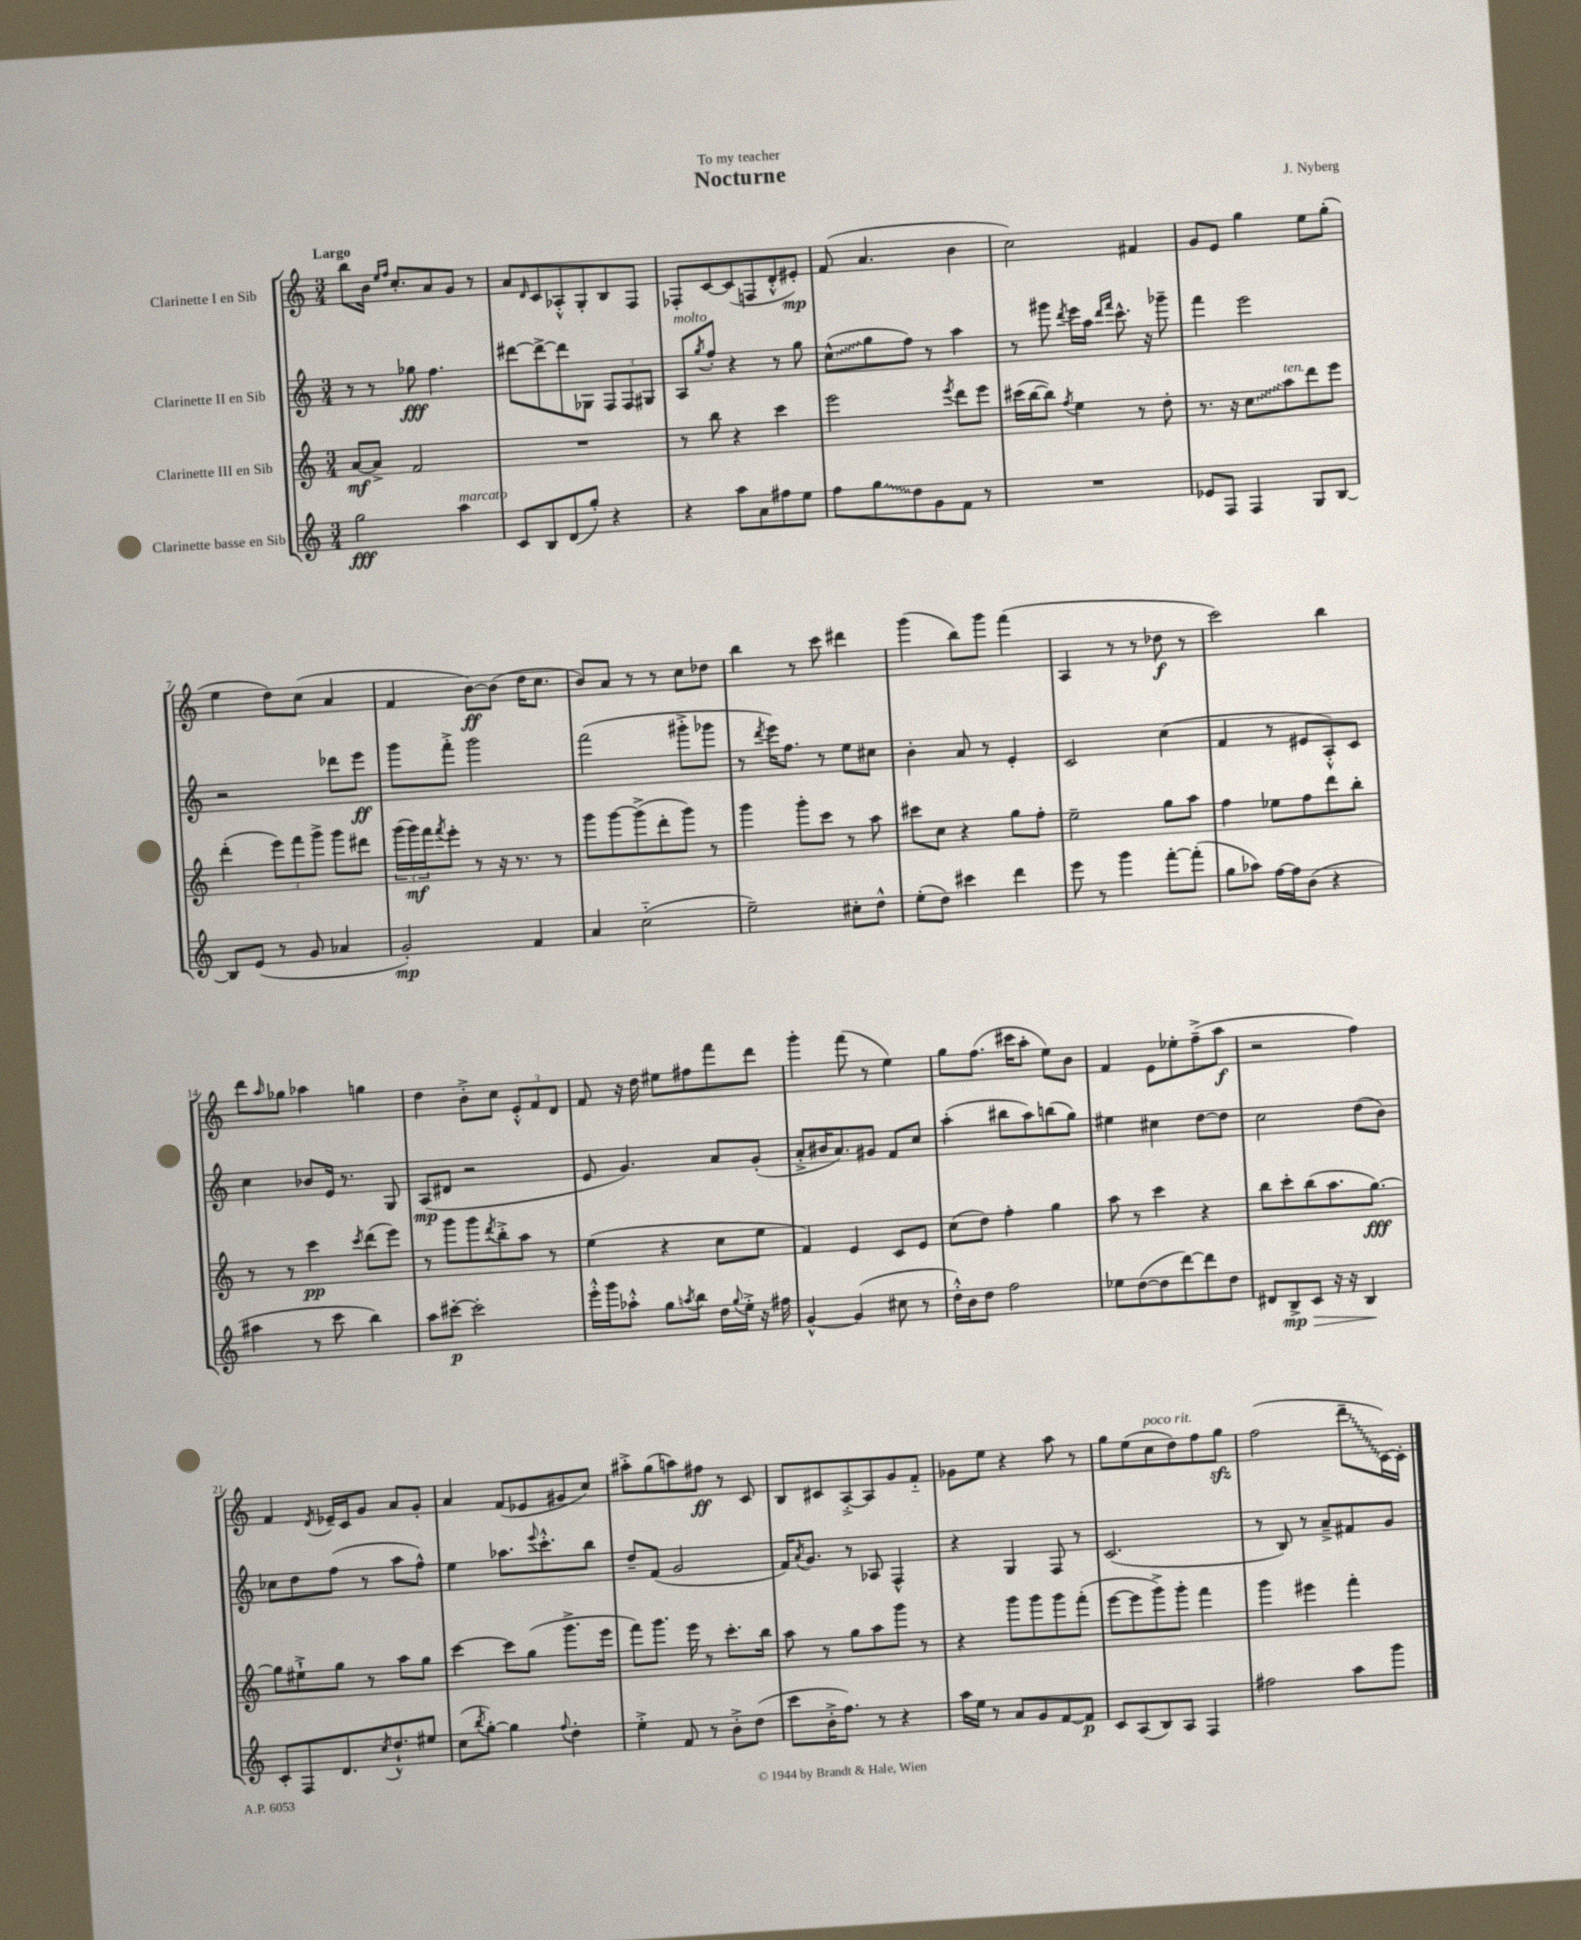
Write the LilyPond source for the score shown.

\header { title = "Nocturne" composer = "J. Nyberg" dedication = "To my teacher" }
<<
\new StaffGroup <<
\new Staff = "s0" \with { instrumentName = "Clarinette I en Sib" } {
    \clef treble \key c \major \numericTimeSignature \time 3/4 \tempo "Largo"
    b''8 b'16 \grace { e''16 f''16 } c''8.-. a'8 g'8 r8 |
    a'8 \grace { d'16 } c'8 aes8-.-^ g8-. b8 f8 |
    fes8-. c'8~ c'8( f8 d'8-.-^ eis'8-.\mp) |
    f'8( a'4. b'4 |
    c''2) fis'4 |
    g'8 e'8 g''4 e''8 g''8-.( |
    e''4 d''8) c''8( a'4 |
    f'4 b'8~\ff) b'8( d''16 c''8. |
    b'8) a'8 r8 r8 c''8 des''8 |
    b''4 r8 c'''8 dis'''4 |
    g'''4( b''8) g'''8 f'''4( |
    a4 r8 r8 des''8\f r8 |
    c'''2) b''4 |
    d'''8 \grace { a''16 } ges''8 aes''4 g''4 |
    d''4 b'8-.-> c''8 \tuplet 3/2 { e'8-.-^ f'8 d'8 } |
    f'8 r16 d''16 eis''8 fis''8 f'''8 d'''8 |
    g'''4-. f'''8( r8 e''4) |
    g''8 f''8.( cis'''16 a''8-. e''8) b'8 |
    f'4 e'8 ees''8-. f''8--->( a''8\f |
    r2 f''4) |
    f'4 \acciaccatura { d'8 } ees'16-- c'16 g'8 a'8 g'8-. |
    a'4 f'8( ees'8 gis'8 c''8) |
    ais''8-.-> g''8( a''8) fis''8\ff r8 c'8 |
    b8 cis'8 a8~-.-> a8 g'8 f'8-_ |
    ges'8 e''8 r4 a''8 r8 |
    g''8 e''8( c''8^\markup { \italic "poco rit." } d''8) f''8 g''8\sfz |
    f''2( \once \override Glissando.style = #'zigzag d'''8--\glissando c'16~) c'16-. \bar "|." |
}
\new Staff = "s1" \with { instrumentName = "Clarinette II en Sib" } {
    \clef treble \key c \major \numericTimeSignature \time 3/4
    r8 r8 ges''8\fff f''4. |
    dis'''8~ dis'''8~-> dis'''8 ges8 \tuplet 3/2 { f8 f8 gis8 } |
    a8^\markup { \italic "molto" } \acciaccatura { g''8 } f''8-. r4 r8 g''8 |
    \once \override Glissando.style = #'zigzag c''8-^\glissando( g''8 f''8) r8 a''4 |
    r8 gis'''8 \acciaccatura { d'''8 } e'''16 a''16 \grace { d'''16 f'''16 } c'''8.-^ r16 ges'''8-- |
    f'''4 e'''2 |
    r2 des'''8 e'''8\ff |
    g'''8 f'''8-.-> g'''2 |
    f'''2( gis'''8-.-> ges'''8 |
    r8 \acciaccatura { d'''8 } e'''16) f''8. r8 e''8 cis''8 |
    b'4-. a'8 r8 e'4-. |
    c'2 c''4( |
    f'4 r8 eis'8 a8-.-^) c'8 |
    c''4 bes'8 e'16 r8. g8 |
    a8\mp( dis'8 r2 |
    e'8 g'4.) a'8 g'8-.( |
    a'8-.-> bis'16 a'8.) gis'8 f'8 c''8 |
    a''4-.( bis''8 a''8) b''8( g''8) |
    eis''4 cis''4 d''8~ d''8 |
    c''2 d''8( b'8) |
    ces''8 d''8 f''8( r8 a''8 f''8-^) |
    e''4 aes''8. \appoggiatura { e'''8 } c'''8.-.-^ b''8 |
    d''8-- f'8( g'2 |
    f'16) \acciaccatura { a'8 } g'8. r8 aes8 f4-^ |
    r4 g4 f8 r8 |
    c'2.( |
    r8 b8) r8 a'8---> fis'8 g'8 \bar "|." |
}
\new Staff = "s2" \with { instrumentName = "Clarinette III en Sib" } {
    \clef treble \key c \major \numericTimeSignature \time 3/4
    a'8~\mf a'8-> f'2 |
    R2. |
    r8 b''8 r4 c'''4 |
    e'''2 \acciaccatura { e'''8 } d'''8 e'''8 |
    cis'''16( b''16~ b''8) \acciaccatura { f''8 } e''4 r8 d''8-. |
    r8. r16 \once \override Glissando.style = #'zigzag c''8\glissando a''8^\markup { \italic "ten." } d'''8 e'''8 |
    d'''4-.( \tuplet 3/2 { e'''8) f'''8 g'''8-> } g'''8 dis'''8 |
    \tuplet 3/2 { g'''16( g'''16\mf) f'''16 } \acciaccatura { f'''8 } e'''8-. r8 r16 r8. r8 |
    g'''8 g'''8~ g'''8->( d'''8-. g'''8) r8 |
    g'''4 g'''8-. c'''8 r8 a''8 |
    cis'''8 c''8 r4 g''8 f''8-. |
    e''2-- g''8 a''8 |
    f''4 ees''8 f''8 d'''8 b''8-. |
    r8 r8 c'''4\pp \acciaccatura { c'''8 } d'''8( e'''8) |
    r8 g'''8 g'''8 \acciaccatura { d'''8 } b''8-.-> a''8 r8 |
    e''4( r4 c''8 e''8 |
    f'4) e'4 c'8 e'8 |
    c''8( d''8) f''4-. g''4 |
    a''8 r8 c'''4 r4 |
    b''8 c'''8-. b''8( a''8. g''8.~\fff) |
    g''8 eis''8-!-> g''8 r8 a''8 g''8 |
    c'''4~ c'''8 g''8( g'''8.-> e'''16 |
    f'''8) g'''8. e'''16 r8 c'''8.-. b''16 |
    a''8 r8 g''8 a''8 g'''8 r8 |
    r4 g'''8 g'''8 g'''8 f'''8-.( |
    e'''8~ e'''8 g'''8->) g'''8-. f'''4 |
    g'''4 eis'''4 f'''4-. \bar "|." |
}
\new Staff = "s3" \with { instrumentName = "Clarinette basse en Sib" } {
    \clef treble \key c \major \numericTimeSignature \time 3/4
    g''2\fff a''4^\markup { \italic "marcato" } |
    c'8 b8 d'8( g''8-.) r4 |
    r4 a''8 a'8 fis''8 e''8 |
    f''8 \once \override Glissando.style = #'zigzag g''8\glissando d''8 g'8 f'8 r8 |
    R2. |
    ees'8 f8 f4 g8 b8~ |
    b8 e'8( r8 g'8 aes'4 |
    g'2-.\mp) f'4 |
    a'4 c''2-_( |
    e''2--) cis''8-. d''8-^ |
    e''8-.( d''8) cis'''4 d'''4 |
    e'''8 r8 g'''4 f'''8~-. f'''8-.( |
    g''8 aes''8) f''16~ f''16 b'8( r4 |
    ais''4 r8 c'''8 b''4) |
    a''8 cis'''8~-.\p cis'''2-. |
    e'''16-.-^ g'''16 aes''8-.-^ g''8 \acciaccatura { a''8 } b''8 d''16 \appoggiatura { g''8 } e''16-.-> r16 fis''16 |
    g'4~-^ g'4( cis''8 r8 |
    d''16-.-^) b'16 d''8 f''2 |
    ees''8 d''8~( d''8 d'''8~) d'''8 d''8 |
    dis'8 b8->\mp\> c'8 r16 r16 b4\! |
    c'8-. f8 d'8. \acciaccatura { c''8 } d''8.-!-^ eis''8 |
    c''8( \acciaccatura { b''8 } g''8~-.) g''4 \appoggiatura { f''8 } d''4-. |
    e''4-.-> f'8 r8 b'8-.-> d''8( |
    c'''8 b'16-.-> f''8.) r8 r4 |
    a''16 e''16 r8 a'8 g'8 f'8~ f'8\p |
    c'8 a8( b8) a8 f4 |
    fis''2 a''8 g'''8 \bar "|." |
}
>>
>>
